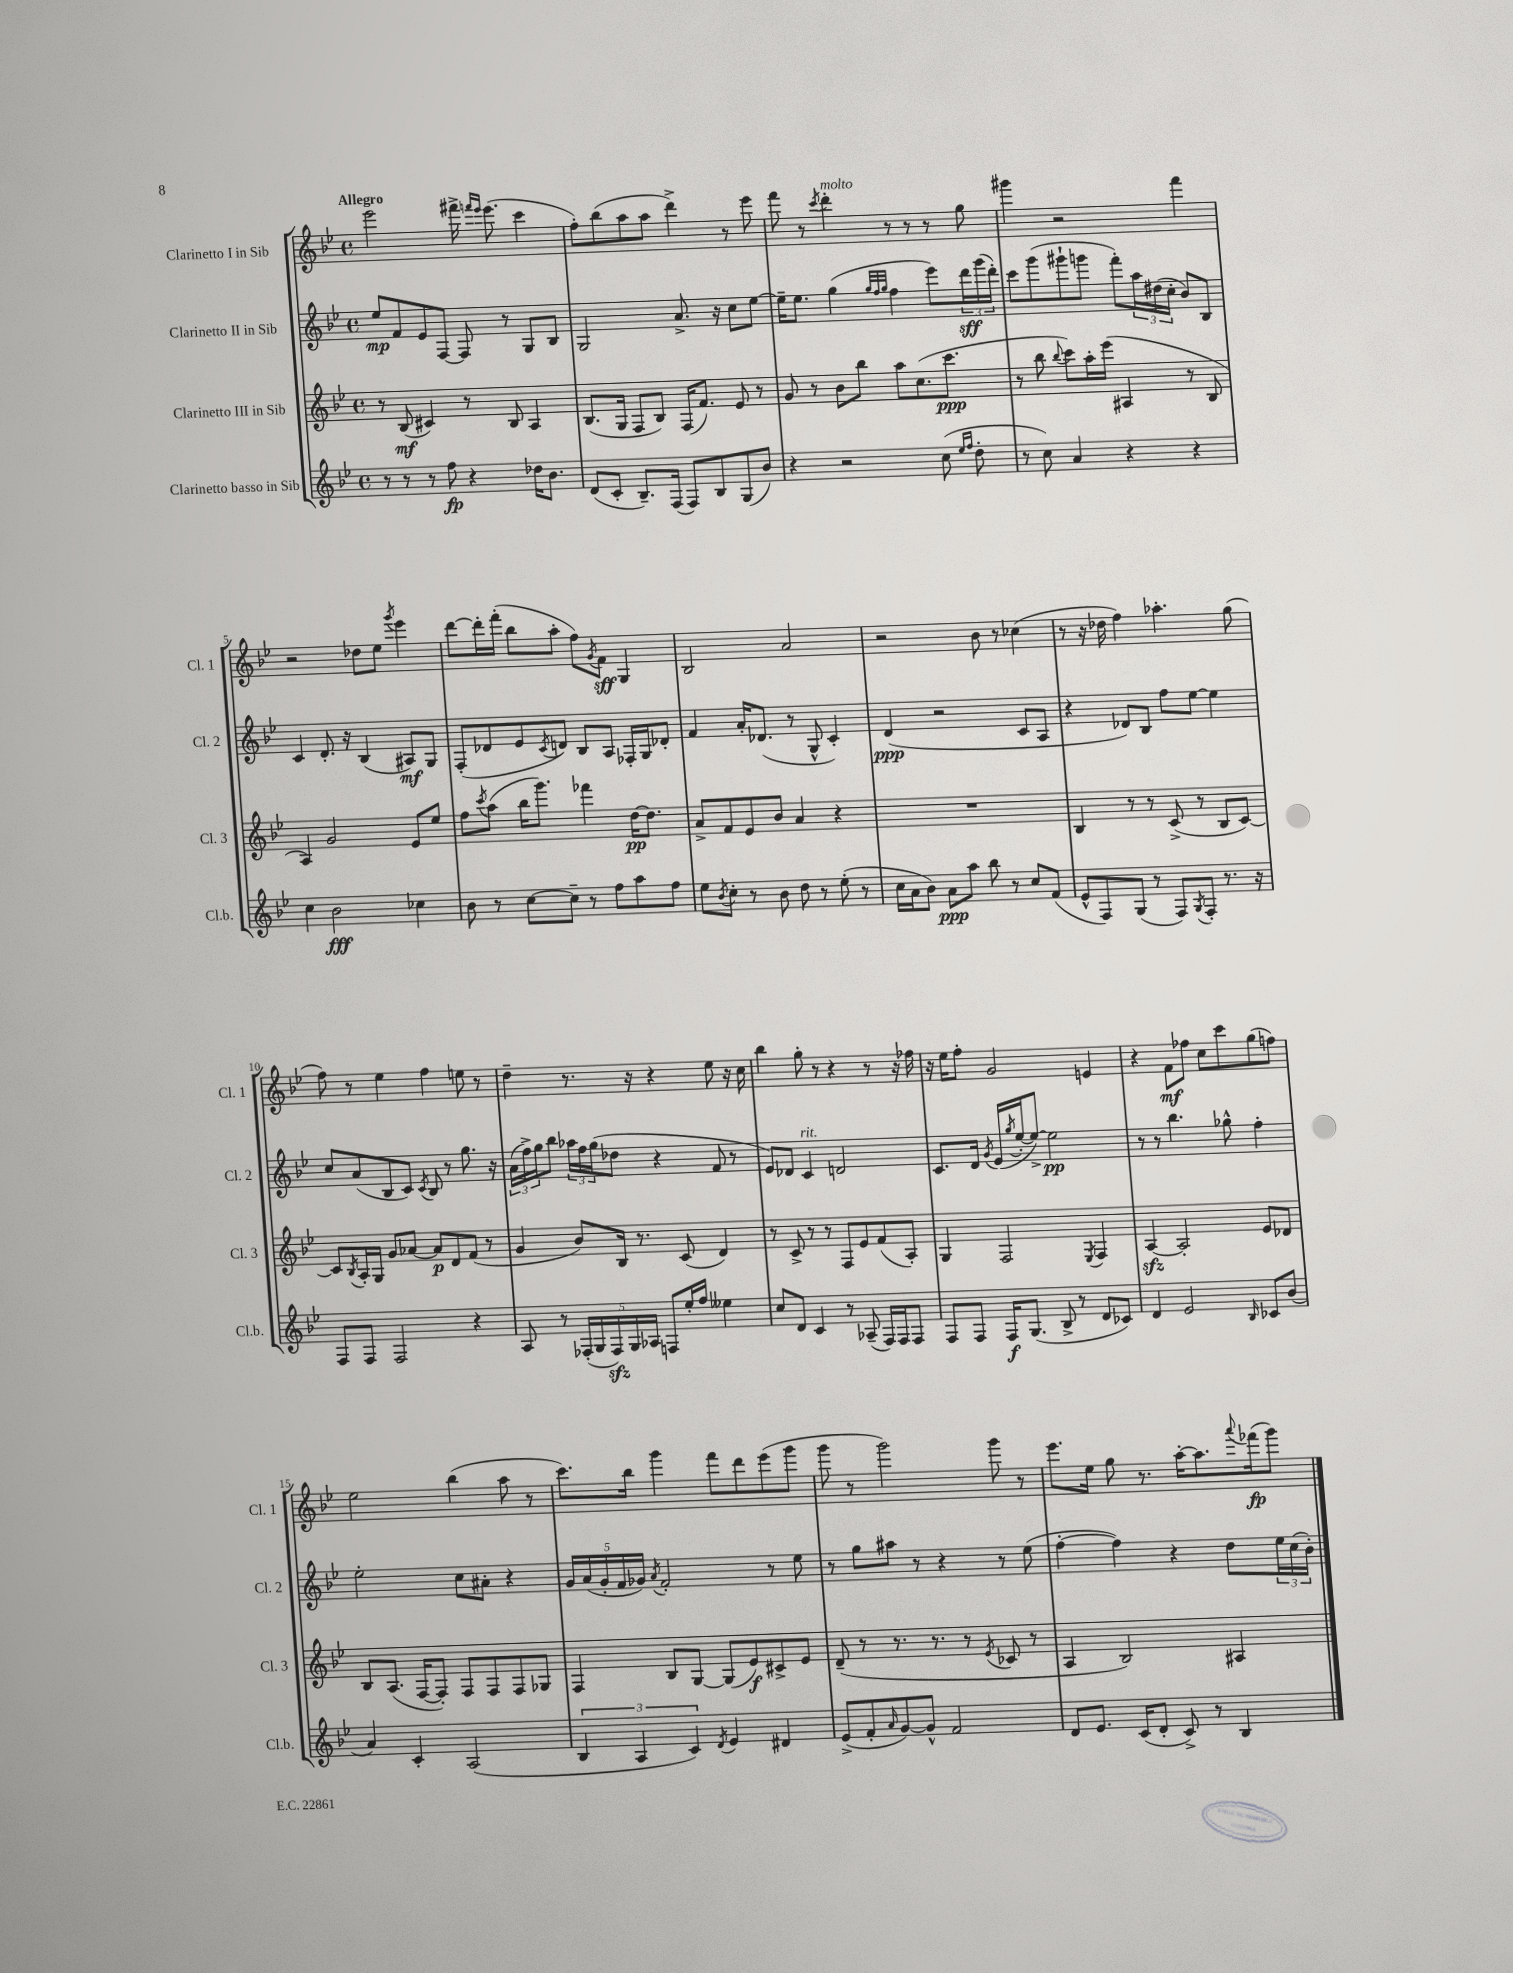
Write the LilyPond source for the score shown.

<<
\new StaffGroup <<
\new Staff = "s0" \with { instrumentName = "Clarinetto I in Sib" shortInstrumentName = "Cl. 1" } {
    \clef treble \key bes \major \defaultTimeSignature \time 4/4 \tempo "Allegro"
    ees'''2 fis'''16-> \grace { f'''16 ees'''16 } ees'''8.( c'''4 |
    f''8-.) bes''8( a''8 a''8 d'''4->) r8 ees'''8 |
    f'''8 r8 \acciaccatura { c'''8 } d'''4-.^\markup { \italic "molto" } r8 r8 r8 g''8 |
    gis'''4 r2 f'''4 |
    r2 des''8 ees''8 \acciaccatura { g'''8 } ees'''4 |
    d'''8~ d'''16-. f'''16-.( bes''8 a''8-. f''8) \acciaccatura { g'8 } f'8\sff g4 |
    bes2 a'2 |
    r2 bes'8 r8 ces''4( |
    r8 r16 des''16 f''4) aes''4.-. g''8( |
    f''8) r8 ees''4 f''4 e''8 r8 |
    d''4-- r8. r16 r4 ees''8 r16 c''16 |
    bes''4 g''8-. r8 r4 r8 r16 fes''16 |
    r16 ees''16 f''8-. g'2 e'4 |
    r4 f'8\mf fes''8 c''8 c'''8 g''8( f''8) |
    ees''2 bes''4( a''8 r8 |
    c'''8.) bes''16 g'''4 f'''8 d'''8 ees'''8( g'''8 |
    g'''8 r8 g'''2) g'''8 r8 |
    ees'''8. ees''16 g''8 r8. a''16~-. a''8. \appoggiatura { a'''8 } fes'''16\fp( g'''8) \bar "|." |
}
\new Staff = "s1" \with { instrumentName = "Clarinetto II in Sib" shortInstrumentName = "Cl. 2" } {
    \clef treble \key bes \major \defaultTimeSignature \time 4/4
    ees''8\mp f'8 ees'8 f8~ f8 r8 g8 bes8 |
    g2 a'8.-> r16 c''8 ees''8~ |
    ees''16-- ees''8. g''4( \grace { g''32 f''32 g''32 } f''4 ees'''8) \tuplet 3/2 { d'''16\sff g'''16( d'''16-.) } |
    c'''8 g'''8( gis'''8-! g'''8 f'''8-.) \tuplet 3/2 { a''16 dis''16( c''16-. } bes'8) bes8 |
    c'4 d'8.-. r16 bes4( ais8\mf) g8 |
    f8-.( des'8 ees'8 \acciaccatura { c'8 } d'8) bes8 a8 fes16-. g16 des'8-. |
    f'4 a'16-. des'8.( r8 g8-^ c'4-.) |
    d'4\ppp( r2 c'8 a8 |
    r4 des'8) bes8 f''8 ees''8~ ees''4 |
    c''8 a'8( bes8 c'8) \acciaccatura { c'8 } bes8 r8 g''8. r16 |
    \tuplet 3/2 { a'16( f''16->) g''16 } bes''8 \tuplet 3/2 { aes''16 f''16 g''16( } des''8 r4 f'8 r8 |
    ees'8) des'8 c'4^\markup { \italic "rit." } d'2 |
    c'8. d'16 \acciaccatura { g'8 } ees'16( \acciaccatura { g''8 } ees''16~-. ees''8~->) ees''2\pp |
    r8 r8 bes''4. ges''8-^ f''4-. |
    ees''2-. c''8 ais'8-. r4 |
    \tuplet 5/4 { g'16 a'16( g'16-. f'16 ges'16) } \acciaccatura { a'8 } f'2-. r8 ees''8 |
    r8 g''8 ais''8 r8 r4 r8 ees''8( |
    f''4~-. f''4) r4 d''8 \tuplet 3/2 { ees''16 c''16( bes'16-.) } \bar "|." |
}
\new Staff = "s2" \with { instrumentName = "Clarinetto III in Sib" shortInstrumentName = "Cl. 3" } {
    \clef treble \key bes \major \defaultTimeSignature \time 4/4
    r8 bes8\mf( cis'4) r8 bes8 a4 |
    bes8.( g16 f8 bes8) f16( f'8.) ees'8 r8 |
    g'8 r8 bes'8 bes''8 a''8 c''8.( c'''8.\ppp |
    r8 bes''8 \appoggiatura { bes''8 } c'''8) a''16-. ees'''16( ais4 r8 bes8 |
    a4) g'2 ees'8 ees''8 |
    f''8 \acciaccatura { c'''8 } a''8( bes''16 g'''8.) fes'''4 d''16~\pp d''8. |
    a'8-> f'8 ees'8 bes'8 a'4 r4 |
    R1 |
    bes4 r8 r8 c'8->( r8 bes8 c'8~) |
    c'8 \acciaccatura { bes8 } a16-. g16 g'8 aes'8~ aes'8\p d'8 f'8( r8 |
    g'4 bes'8) bes16 r8. c'8( d'4) |
    r8 c'8-> r8 r8 f8 ees'8 f'8( a8-.) |
    g4 f2 \acciaccatura { ees8 } f4 |
    a4~\sfz a2-. ees'8 des'8 |
    bes8 a8.( f16~ f8-.) f8 f8 f8 ges8 |
    f4 bes8 g8~ g8( ees'8\f) cis'8-> ees'8 |
    d'8--( r8 r8. r8. r8 \acciaccatura { ees'8 } ces'8 r8 |
    a4 bes2) ais4 \bar "|." |
}
\new Staff = "s3" \with { instrumentName = "Clarinetto basso in Sib" shortInstrumentName = "Cl.b." } {
    \clef treble \key bes \major \defaultTimeSignature \time 4/4
    r8 r8 r8 f''8\fp r4 des''16 bes'8. |
    d'8( c'8-. bes8.--) f16( f8) bes8 g8( bes'8) |
    r4 r2 c''8( \grace { ees''16 f''16 } d''8-. |
    r8 c''8) a'4 r4 r4 |
    c''4 bes'2\fff ces''4 |
    bes'8 r8 c''8~ c''8-- r8 f''8 a''8 f''8 |
    ees''8 \acciaccatura { bes'8 } c''8-. r8 bes'8 d''8 r8 ees''8-.( r8 |
    c''16 a'16 bes'8) a'8\ppp a''8 bes''8 r8 c''8 f'8( |
    ees'8-^ f8) g8( r8 f8) \acciaccatura { g8 } f8-. r8. r16 |
    f8 f8 f2 r4 |
    a8 r8 \tuplet 5/4 { fes16-.( g16 fes16\sfz) g16 aes16 } f8 ees''16-. f''16 eeses''4 |
    c''8 d'8 c'4 r8 aes8--( f16) f16 f8 |
    f8 f8 f16\f g8.( bes8-> r8 d'8 ces'8) |
    d'4 ees'2 \grace { bes16 } ces'8 bes'8( |
    a'4) c'4-. a2( |
    \tuplet 3/2 { bes4 a4 c'4) } \acciaccatura { d'8 } ees'4 dis'4 |
    ees'8->( f'8-. \grace { a'16 } g'8~) g'8-^ f'2 |
    d'8 ees'8. c'16( d'8-. c'8->) r8 bes4 \bar "|." |
}
>>
>>
